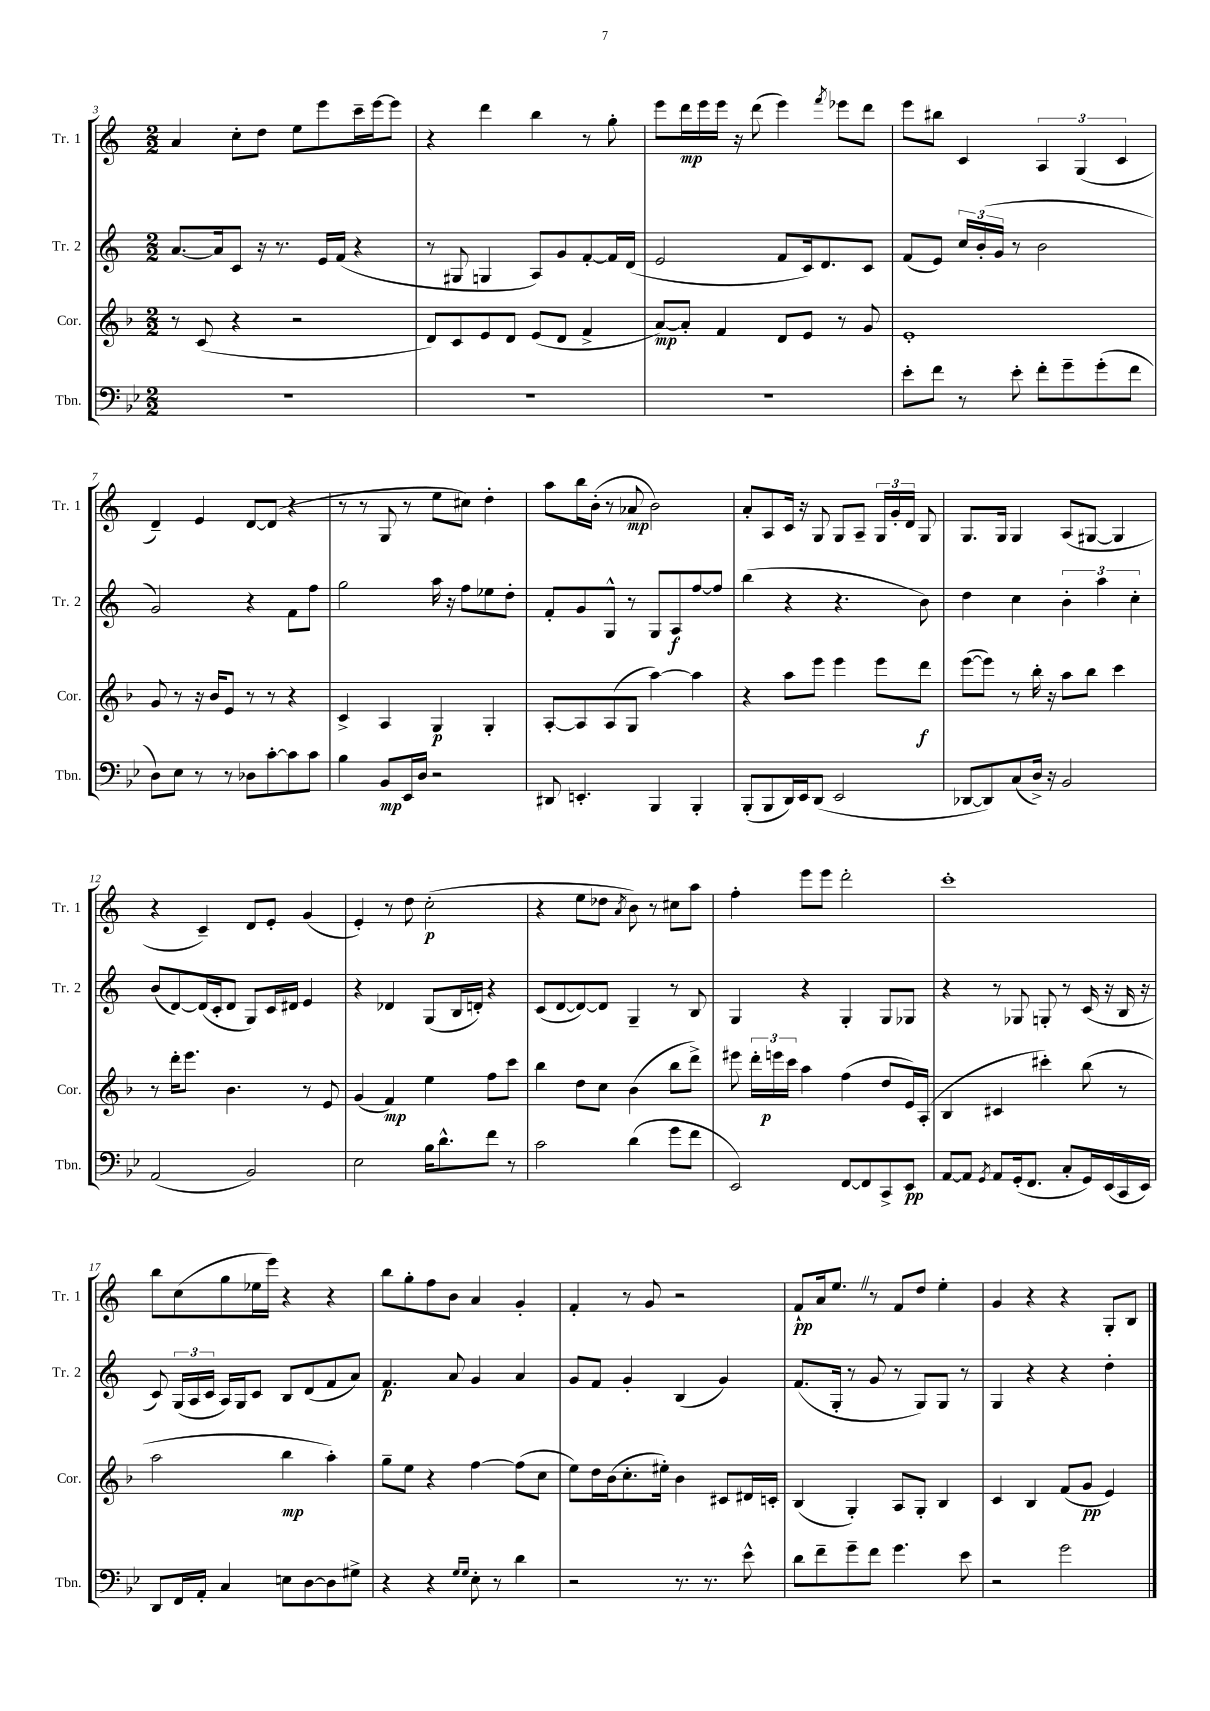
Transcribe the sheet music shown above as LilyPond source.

<<
\new StaffGroup <<
\new Staff = "s0" \with { instrumentName = "Tr. 1" shortInstrumentName = "Tr. 1" } {
    \clef treble \key c \major \numericTimeSignature \time 2/2
    \autoBeamOff a'4 c''8[-. d''8] e''8[ e'''8 c'''16-- e'''16~ e'''8] |
    r4 d'''4 b''4 r8 g''8-. |
    e'''8[ d'''16\mp e'''16 e'''16] r16 d'''8( e'''4) \acciaccatura { f'''8 } ees'''8[ d'''8] |
    e'''8[ bis''8] c'4 \tuplet 3/2 { a4 g4( c'4 } |
    d'4--) e'4 d'8[~ d'8]( r4 |
    r8 r8 g8 r8 e''8[ cis''8]) d''4-. |
    a''8[ b''16 b'16]-.( r8 aes'8\mp b'2) |
    a'8[-. a8 c'16] r16 g8 g8[ a8]-- \tuplet 3/2 { g16[ g'16-. d'16] } g8 |
    g8.[ g16] g4 a8[( gis8]~ gis4 |
    r4 c'4--) d'8[ e'8]-. g'4( |
    e'4-.) r8 d''8 c''2-.\p( |
    r4 e''8[ des''8] \acciaccatura { a'8 } b'8) r8 cis''8[ a''8] |
    f''4-. e'''8[ e'''8] d'''2-. |
    c'''1-. |
    b''8[ c''8( g''8 ees''16 e'''16]) r4 r4 |
    b''8[ g''8-. f''8 b'8] a'4 g'4-. |
    f'4-. r8 g'8 r2 |
    f'8[-!\pp a'16 e''8.] \once \override BreathingSign.text = \markup { \musicglyph "scripts.caesura.straight" } \breathe r8 f'8[ d''8] e''4-. |
    g'4 r4 r4 g8[-. b8] \bar "|." |
}
\new Staff = "s1" \with { instrumentName = "Tr. 2" shortInstrumentName = "Tr. 2" } {
    \clef treble \key c \major \numericTimeSignature \time 2/2
    \autoBeamOff a'8.[~ a'16 c'8] r16 r8. e'16[ f'16]( r4 |
    r8 gis8 g4 a8[) g'8 f'8~-. f'16 d'16]( |
    e'2 f'8[ c'16) d'8. c'8] |
    f'8[( e'8]) \tuplet 3/2 { c''16[ b'16-.( g'16] } r8 b'2 |
    g'2) r4 f'8[ f''8] |
    g''2 a''16 r16 f''8[ ees''8 d''8]-. |
    f'8[-. g'8 g8]-^ r8 g8[ a8\f f''8~ f''8] |
    b''4( r4 r4. b'8) |
    d''4 c''4 \tuplet 3/2 { b'4-. a''4 c''4-. } |
    b'8[( d'8~) d'16( c'16-. d'8] g8[) c'16 dis'16] e'4 |
    r4 des'4 g8[( b16 d'16]-.) r4 |
    c'8[( d'8~ d'8~) d'8] g4-- r8 b8 |
    g4 r4 g4-. g8[ ges8] |
    r4 r8 ges8 g8-. r8 c'16( r16 b16 r16 |
    c'8) \tuplet 3/2 { g16[( a16 c'16] } a16[) g16 c'8] b8[ d'8( f'8 a'8]) |
    f'4.\p a'8 g'4 a'4 |
    g'8[ f'8] g'4-. b4( g'4) |
    f'8.[( g16]-. r8 g'8 r8 g8[) g8] r8 |
    g4 r4 r4 d''4-. \bar "|." |
}
\new Staff = "s2" \with { instrumentName = "Cor." shortInstrumentName = "Cor." } {
    \clef treble \key f \major \numericTimeSignature \time 2/2
    \autoBeamOff r8 c'8( r4 r2 |
    d'8[) c'8 e'8 d'8] e'8[( d'8] f'4-> |
    a'8[~\mp) a'8]-. f'4 d'8[ e'8] r8 g'8 |
    e'1-. |
    g'8 r8 r16 bes'16[ e'8] r8 r8 r4 |
    c'4-> a4 g4\p g4-. |
    a8[~-. a8 a8( g8] a''4~) a''4 |
    r4 a''8[ e'''8] e'''4 e'''8[ d'''8]\f |
    e'''8[~( e'''8]) r8 bes''16-. r16 a''8[ bes''8] c'''4 |
    r8 d'''16[-. e'''8.] bes'4. r8 e'8 |
    g'4( f'4\mp) e''4 f''8[ c'''8] |
    bes''4 d''8[ c''8] bes'4( bes''8[ d'''8]->) |
    eis'''8 \tuplet 3/2 { d'''16[-. e'''16\p c'''16] } a''4 f''4( d''8[ e'16) a16]-.( |
    bes4 cis'4 cis'''4-.) bes''8( r8 |
    a''2 bes''4\mp a''4-.) |
    g''8[-- e''8] r4 f''4~ f''8[( c''8] |
    e''8[) d''16 bes'16( c''8.-. eis''16]-.) bes'4 cis'8[ dis'16 c'16]-. |
    bes4( g4-.) a8[ g8]-. bes4 |
    c'4 bes4 f'8[( g'8]\pp e'4) \bar "|." |
}
\new Staff = "s3" \with { instrumentName = "Tbn." shortInstrumentName = "Tbn." } {
    \clef bass \key bes \major \numericTimeSignature \time 2/2
    \autoBeamOff R1 |
    R1 |
    R1 |
    ees'8[-. f'8] r8 ees'8-. f'8[-. g'8-- g'8-.( f'8] |
    d8[) ees8] r8 r8 des8[ c'8~-. c'8 c'8] |
    bes4 bes,8[\mp ees,16 d16] r2 |
    dis,8 e,4.-. bes,,4 bes,,4-. |
    bes,,8[-.( bes,,8 d,16) ees,16 d,8]( ees,2 |
    des,8[~ des,8) c8( d16]->) r16 bes,2 |
    a,2( bes,2) |
    ees2 bes16[ d'8.-^ f'8] r8 |
    c'2 d'4( g'8[ f'8] |
    ees,2) f,8[~ f,8 c,8-> ees,8]\pp |
    a,8[~ a,8] \acciaccatura { g,8 } a,8[ g,16-.( f,8.] c8[-. g,16) ees,16( c,16 ees,16]) |
    d,8[ f,16 a,16]-. c4 e8[ d8~ d8 gis8]-> |
    r4 r4 \grace { g16[ g16] } ees8-. r8 d'4 |
    r2 r8. r8. ees'8-^ |
    d'8[ f'8-- g'8-- f'8] g'4. ees'8 |
    r2 g'2 \bar "|." |
}
>>
>>
\layout { \context { \Score currentBarNumber = #3 } }
